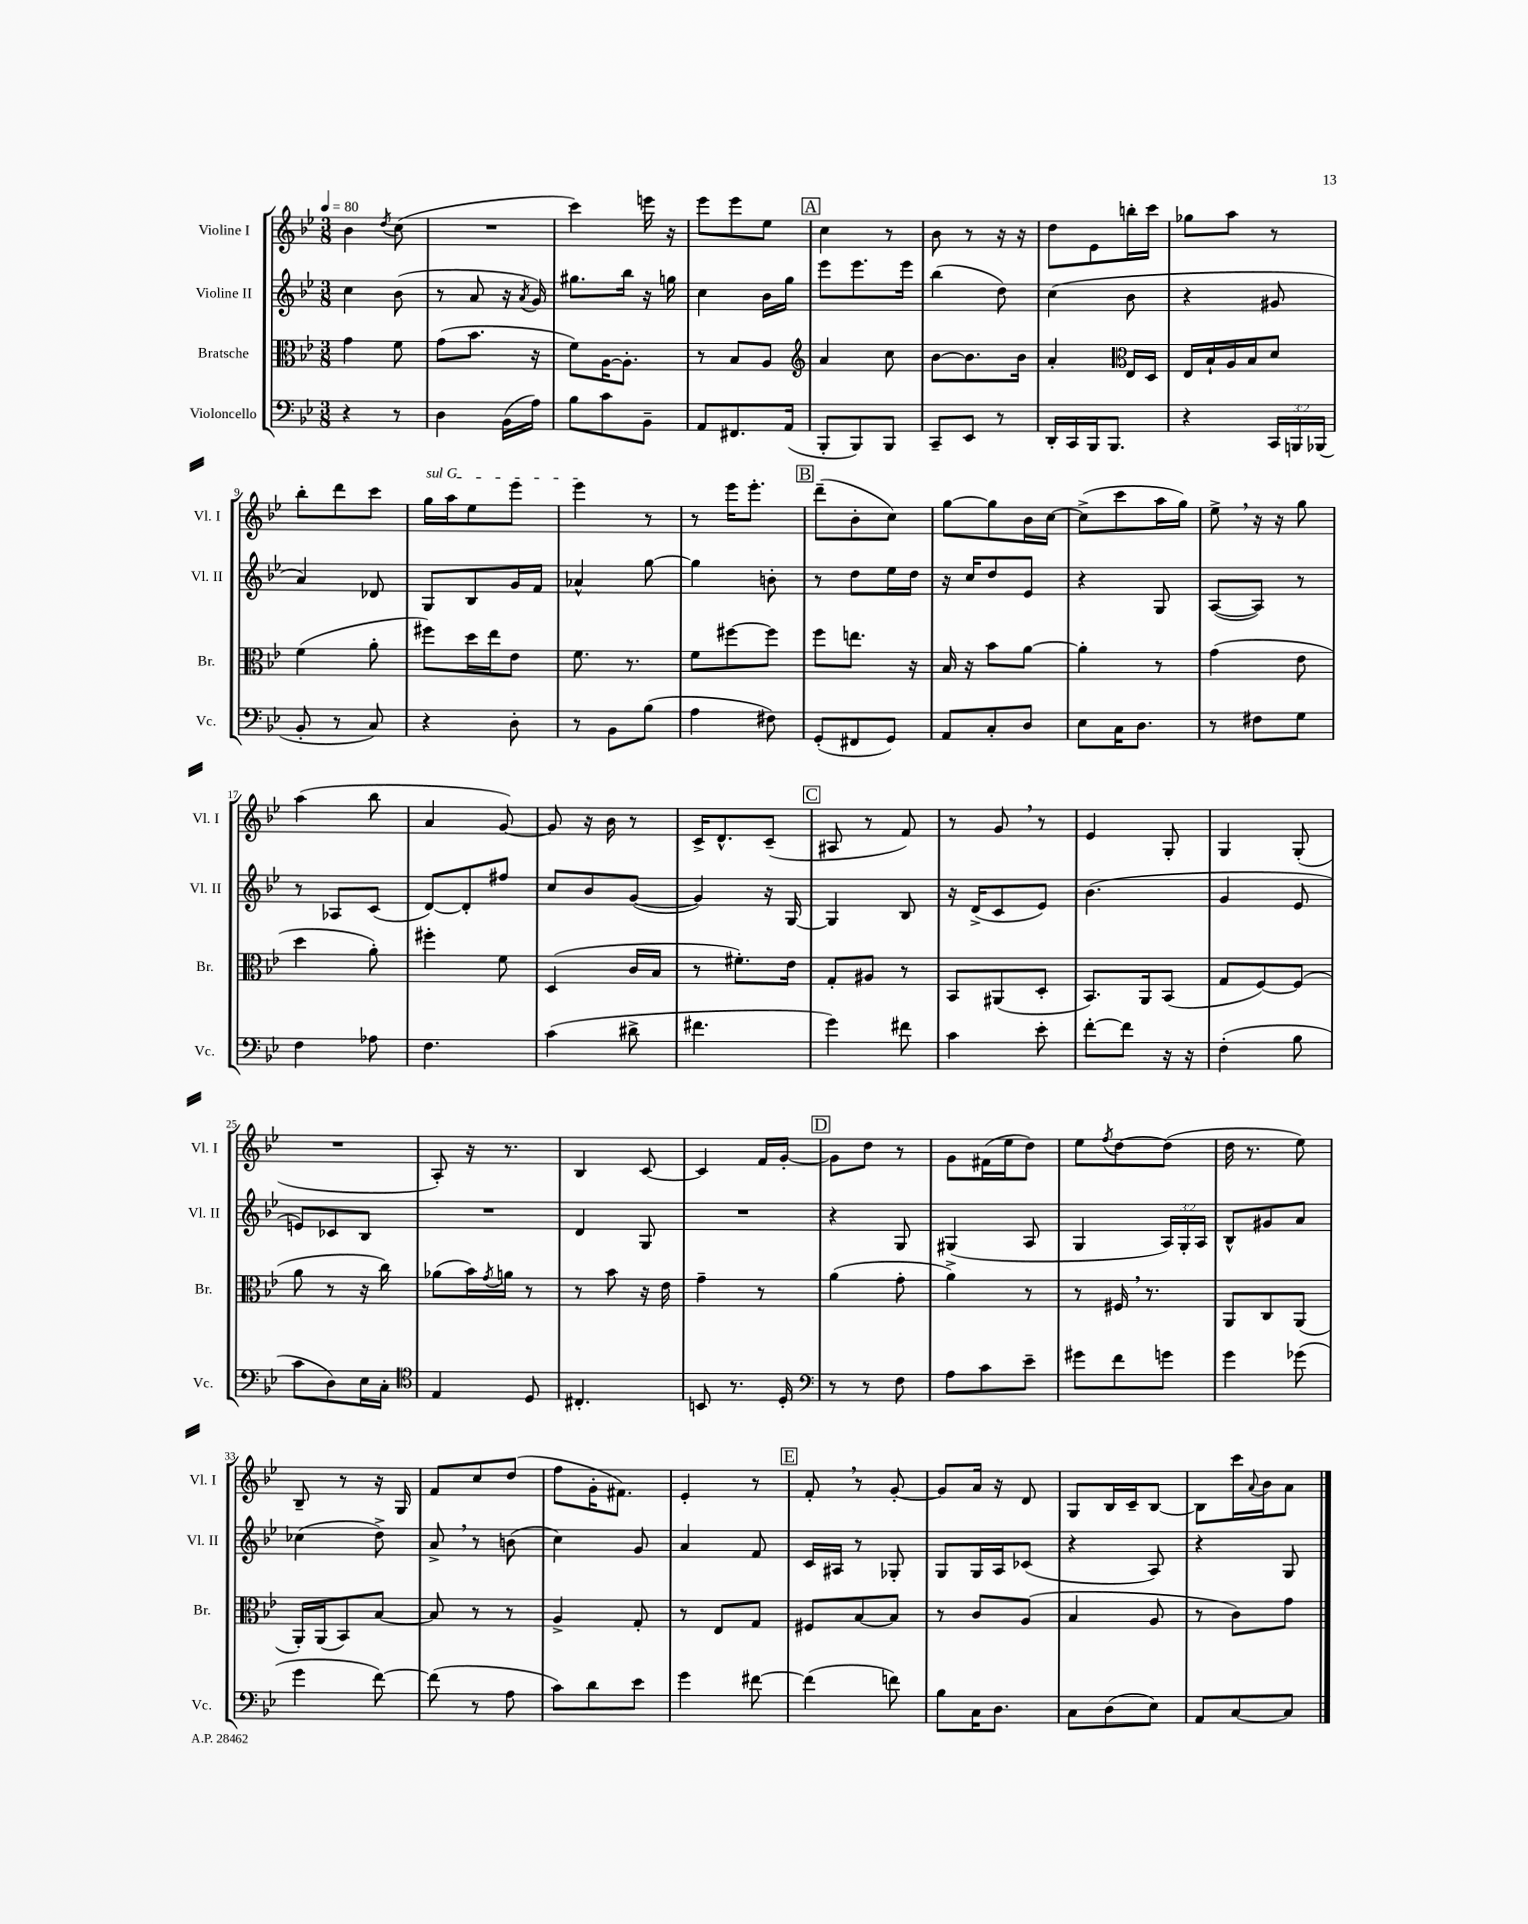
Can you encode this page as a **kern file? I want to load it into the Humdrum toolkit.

**kern	**kern	**kern	**kern
*part4	*part3	*part2	*part1
*staff4	*staff3	*staff2	*staff1
*I"Violoncello	*I"Bratsche	*I"Violine II	*I"Violine I
*I'Vc.	*I'Br.	*I'Vl. II	*I'Vl. I
*clefF4	*clefC3	*clefG2	*clefG2
*k[b-e-]	*k[b-e-]	*k[b-e-]	*k[b-e-]
*M3/8	*M3/8	*M3/8	*M3/8
*MM80	*MM80	*MM80	*MM80
=1	=1	=1	=1
4r	4g\	4cc\	4b-\
.	.	.	8qdd/
8r	8f\	(8b-\	(8cc\
=2	=2	=2	=2
4D\	(8g\L	8r	4.r
.	8.b-\J	8a/	.
(16BB-\LL	.	16r	.
.	.	8qa/	.
16A\JJ)	16r	16g/)	.
=3	=3	=3	=3
8B-\L	8f\L)	8.gg#X\L	4ccc\)
8c\	[16A\K	.	.
.	8.A'\J]	16bb-\Jk	.
8BB-~\J	.	16r	16eeen\
.	.	16ggn\	16r
=4	=4	=4	=4
8AA/L	8r	4cc\	8eee-\L
8.FF#X/	8B-/L	.	8eee-\
.	8A/J	16b-\LL	8ee-\J
(16AA/Jk	.	16gg\JJ	.
!!LO:REH:place=s1:t=A
=5	=5	=5	=5
*	*clefG2	*	*
8BBB-'/L	4a/	8eee-\L	4cc\
8BBB-/)	.	8.eee-\	.
8BBB-/J	8cc\	.	8r
.	.	16eee-\Jk	.
=6	=6	=6	=6
8CC~/L	[8b-\L	(4bb-\	8b-\
8EE-/J	8.b-\]	.	8r
8r	.	8dd\)	16r
.	16b-\Jk	.	16r
=7	=7	=7	=7
16DD'/LL	4a'/	(4cc\	8dd\L
16CC/	.	.	.
16BBB-/J	.	.	8e-\
8.BBB-/J	.	.	.
*	*clefC3	*	*
.	16E-/LL	8b-\	16bbn'\L
.	16D/JJ	.	16ccc\JJ
=8	=8	=8	=8
4r	16E-/LL	4r	8gg-X\L
.	16B-`/	.	.
.	16A/	.	8aa\J
.	16B-/J	.	.
24CC/LL	8d/J	8g#X/	8r
24BBBn/	.	.	.
(24BBB-X/JJ	.	.	.
!!LO:LB:g=z
=9	=9	=9	=9
8BB-'/	(4f\	4a/)	8bb-'\L
8r	.	.	8ddd\
8C/)	8a'\	8d-X/	8ccc\J
=10	=10	=10	=10
!	!	!	!LO:TX:a:i:t=sul G
4r	8ff#X\L)	8G/L	16gg\LL
.	.	.	16aa\J
.	16dd\L	8B-/	8ee-\
.	16ee-\J	.	.
8D'\	8e-\J	16g/L	8eee-\J
.	.	16f/JJ	.
=11	=11	=11	=11
8r	8.f\	4a-X^^/	4eee-\
8BB-\L	.	.	.
.	8.r	.	.
(8B-\J	.	[8gg\	8r
=12	=12	=12	=12
4A\	8f\L	4gg\]	8r
.	[8ff#X\	.	16eee-\KL
.	.	.	8.eee-'\J
8F#X\)	8ff#\J]	8bn'\	.
!!LO:REH:place=s1:t=B
=13	=13	=13	=13
(8GG'/L	8ff\L	8r	(8ddd~\L
8FF#X/	8.een\J	8dd\L	8b-'\
8GG/J)	.	16ee-\L	8cc\J)
.	16r	16dd\JJ	.
=14	=14	=14	=14
8AA/L	16B-/	16r	[8gg\L
.	16r	16cc/KL	.
8C'/	8b-\L	8dd/	8gg\]
8D/J	[8a\J	8e-/J	16b-\L
.	.	.	[16cc\JJ
=15	=15	=15	=15
8E-\L	4a'\]	4r	(8cc^\L]
16C\K	.	.	8ccc\
8.D\J	.	.	.
.	8r	8G/	16aa\L
.	.	.	16gg\JJ)
=16	=16	=16	=16
8r	(4g\	([8A/L	8ee-^,\
8F#X\L	.	8A/J])	16r
.	.	.	16r
8G\J	8e-\	8r	8gg\
!!LO:LB:g=z
=17	=17	=17	=17
4F\	4dd\	8r	(4aa\
.	.	8A-X/L	.
8A-X\	8a'\)	(8c/J	8bb-\
=18	=18	=18	=18
4.F\	4ff#X'\	[8d/L)	4a/
.	.	8d'/]	.
.	8f\	8ff#X/J	[8g/)
=19	=19	=19	=19
(4c\	(4D/	8cc/L	8g/]
.	.	8b-/	16r
.	.	.	16b-\
8d#X^\	16c/LL	([8g/J	8r
.	16B-/JJ	.	.
=20	=20	=20	=20
4.f#X\	8r	4g/])	16c^/KL
.	.	.	8.d^^/
.	8.f#X'\L)	.	.
.	.	16r	(8c~/J
.	16e-\Jk	[16G/	.
!!LO:REH:place=s1:t=C
=21	=21	=21	=21
4g\)	8G'/L	4G/]	8A#X/
.	8A#X/J	.	8r
8f#X\	8r	8B-/	8f/)
=22	=22	=22	=22
4c\	8BB-/L	16r	8r
.	.	(16d^/KL	.
.	(8AA#X/	8c/	8g,/
8e-'\	8D'/J	8e-/J)	8r
=23	=23	=23	=23
[8f'\L	8.BB-/L)	(4.b-\	4e-/
8f\J]	.	.	.
.	16AA/k	.	.
16r	(8BB-/J	.	8G'/
16r	.	.	.
=24	=24	=24	=24
(4F'\	8G/L	4g/	4G/
.	[8F/)	.	.
8B-\	(8F/J]	8e-/	(8G'/
!!LO:LB:g=z
=25	=25	=25	=25
8c\L	8a\	8en/L)	4.r
8D\)	8r	8c-X/	.
16E-\L	16r	8B-/J	.
16C'\JJ	16cc\)	.	.
=26	=26	=26	=26
*clefC4	*	*	*
4E-/	(8a-X\L	4.r	8A'/)
.	16b-\L)	.	16r
.	8qg/	.	.
.	16an\JJ	.	8.r
8D/	8r	.	.
=27	=27	=27	=27
4.C#X'/	8r	4d/	4B-/
.	8b-\	.	.
.	16r	8G/	[8c/
.	16e-\	.	.
=28	=28	=28	=28
8BBn/	4g~\	4.r	4c/]
8.r	.	.	.
.	8r	.	16f/LL
16D'/	.	.	[16g'/JJ
!!LO:REH:place=s1:t=D
=29	=29	=29	=29
*clefF4	*	*	*
8r	(4a\	4r	8g\L]
8r	.	.	8dd\J
8F\	8g'\	8G/	8r
=30	=30	=30	=30
8A\L	4a^\)	(4G#X/	8g\L
8c\	.	.	(16f#X\L
.	.	.	16ee-\J
8e-~\J	8r	8A/	8dd\J)
=31	=31	=31	=31
8g#X\L	8r	4G/	8ee-\L
.	.	.	8qff/
8f\	16F#X,/	.	[8dd\
.	8.r	.	.
8gn\J	.	24A/LL)	(8dd\J]
.	.	24G'/	.
.	.	24A/JJ	.
=32	=32	=32	=32
4g\	8AA/L	8B-^^/L	16dd\
.	.	.	8.r
.	8C/	8g#X/	.
(8g-X\	(8AA/J	8a/J	8ee-\)
!!LO:LB:g=z
=33	=33	=33	=33
4g\	16AA'/LL)	(4cc-X\	8B-~/
.	(16AA/J	.	.
.	8BB-/)	.	8r
[8f\)	[8B-/J	8dd^\)	16r
.	.	.	16G/
=34	=34	=34	=34
(8f\]	8B-/]	8a^,/	8f/L
8r	8r	8r	8cc/
8A\	8r	(8bn\	(8dd/J
=35	=35	=35	=35
8c\L)	4A^/	4cc\)	8ff\L
8d\	.	.	16g'\K
.	.	.	8.f#X\J)
8e-\J	8G'/	8g/	.
=36	=36	=36	=36
4g\	8r	4a/	4e-'/
.	8E-/L	.	.
[8f#X\	8G/J	8f/	8r
!!LO:REH:place=s1:t=E
=37	=37	=37	=37
(4f#\]	8F#X/L	16c/LL	8f',/
.	.	16A#X/JJ	.
.	[8B-/	8r	8r
8fn\)	8B-/J]	8G-X'/	[8g'/
=38	=38	=38	=38
8B-\L	8r	8G/L	8g/L]
16C\K	8c/L	16G/L	16a/Jk
8.D\J	.	16A/J	16r
.	(8A/J	(8c-X/J	8d/
=39	=39	=39	=39
8C\L	4B-/	4r	8G/L
(8D\	.	.	16B-/L
.	.	.	16c~/J
8E-\J)	8A/	8A/)	[8B-/J
=40	=40	=40	=40
8AA/L	8r	4r	8B-\L]
[8C/	8c\L)	.	16ccc\L
.	.	.	8qqa/
.	.	.	16b-\J
8C/J]	8g\J	8G/	8a\J
==	==	==	==
*-	*-	*-	*-
